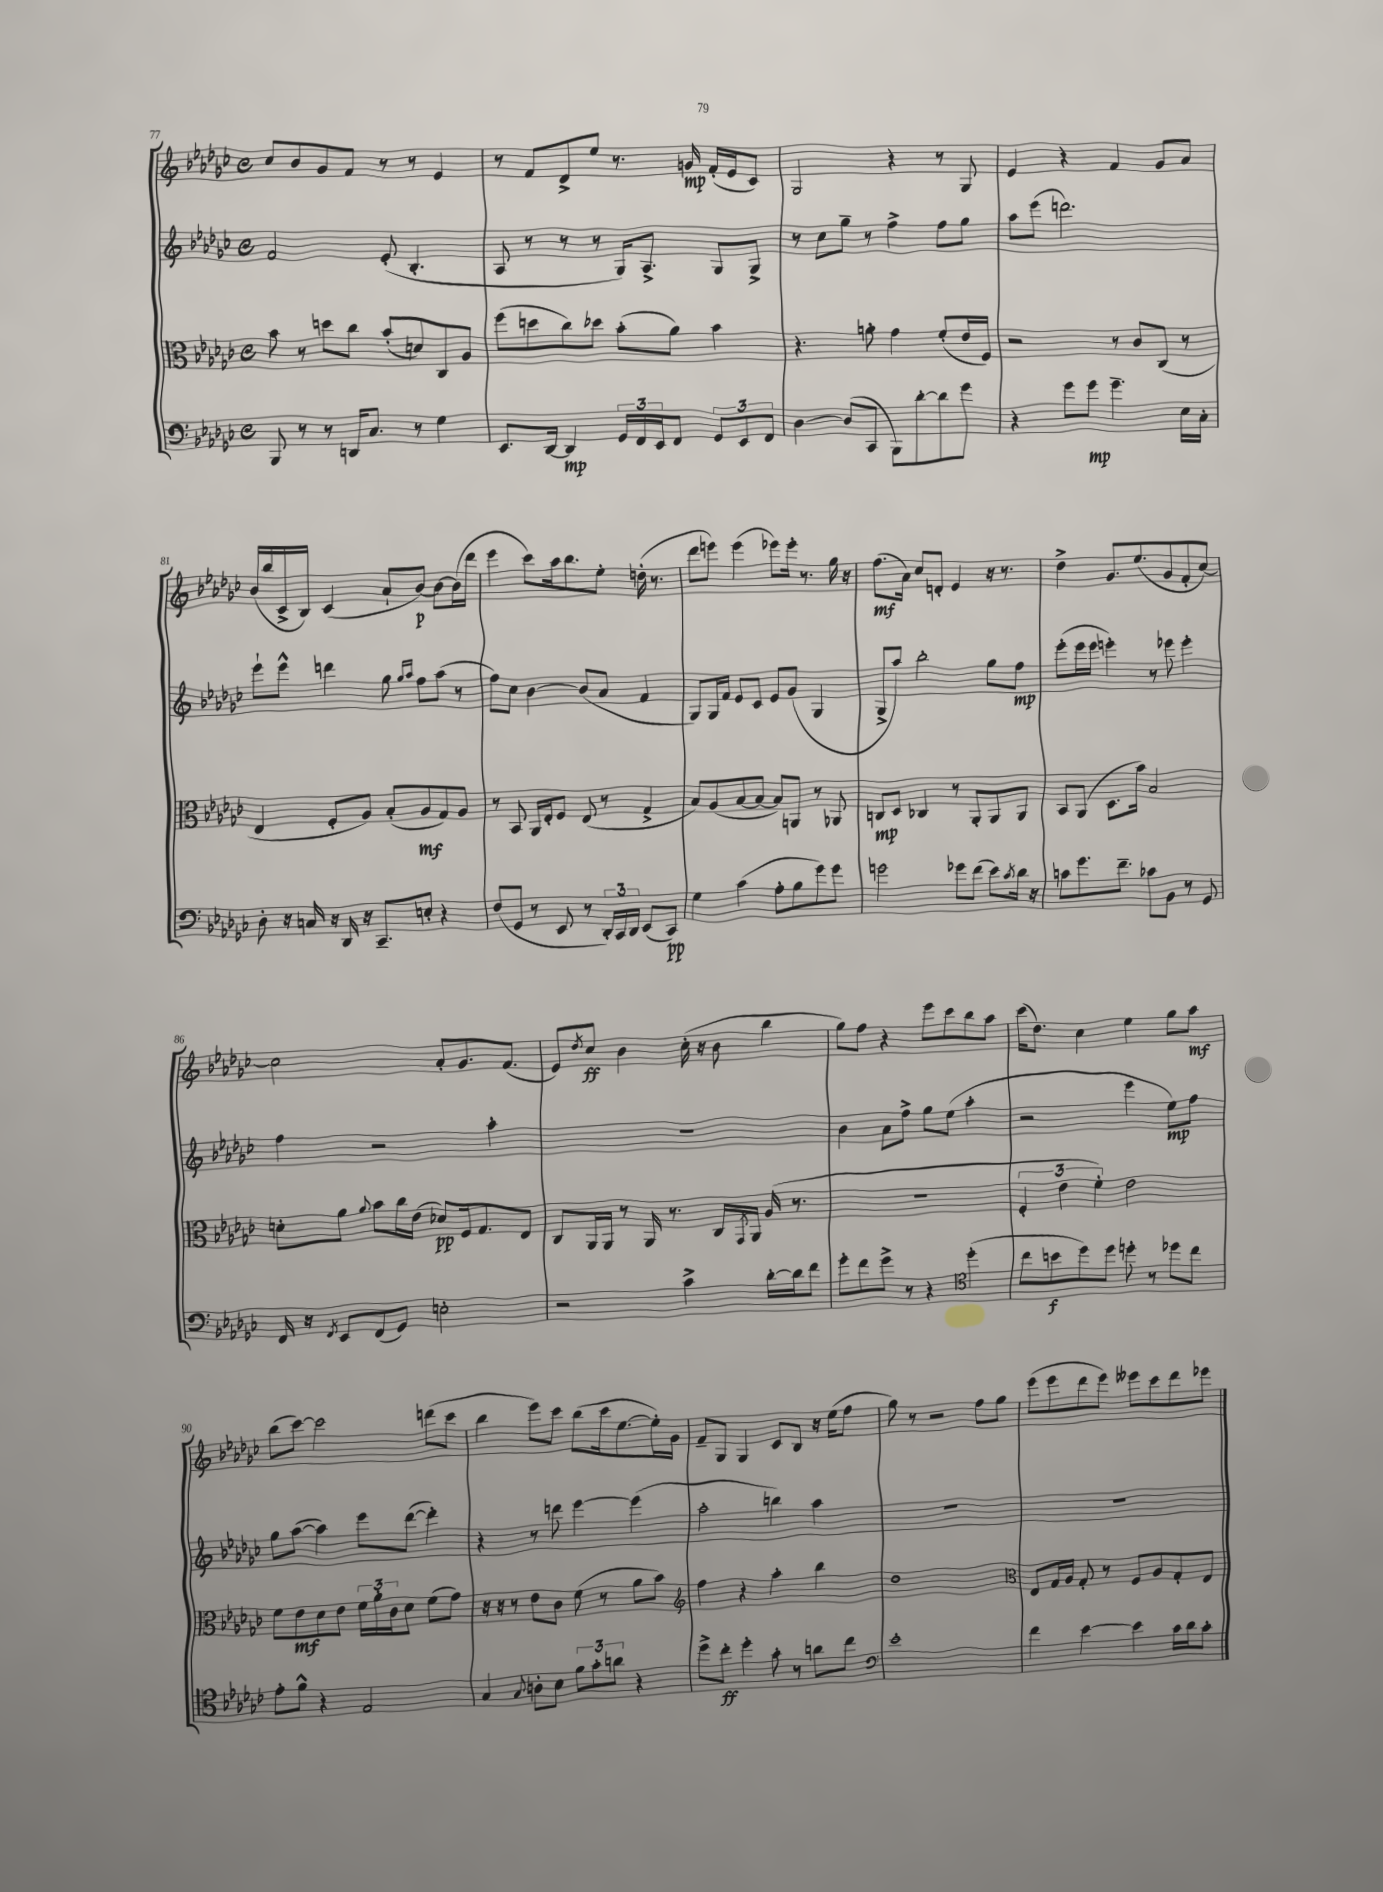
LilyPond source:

<<
\new StaffGroup <<
\new Staff = "s0" {
    \clef treble \key ges \major \defaultTimeSignature \time 4/4
    ces''8 bes'8 ges'8 f'8 r8 r8 ees'4 |
    r8 f'8 des'8-> ees''8 r8. g'16\mp f'16-.( ees'16 ces'8) |
    ges2 r4 r8 ges8 |
    ees'4 r4 f'4 ges'8 aes'8 |
    bes'16( bes''16 ces'16-> bes16) ces'4( aes'8-! bes'8~\p) bes'8~ bes'16( des'''16 |
    ees'''4 ces'''8) aes''16 bes''8. ees''8-. d''16-.( r8. |
    des'''8 e'''8) e'''4( ees'''8) ees'''16-. r8. ges''16 r16 |
    f''8.\mf( aes'16) ces''8 d'8-. ees'4 r16 r8. |
    des''4-> ges'8. ees''8.( ges'8 f'8-. ces''8~) |
    ces''2 aes'8-. ges'8. f'8.( |
    ees'8) \acciaccatura { des''8 } ces''8\ff bes'4 ces''16-.( r16 bes'8 bes''4 |
    ges''8) f''8 r4 ees'''8 ces'''8 bes''8 aes''8 |
    ces'''16( des''8.) ces''4 ees''4 ges''8 aes''8\mf |
    bes''8( ces'''8~) ces'''2 d'''8( ces'''8 |
    bes''4 ees'''8) ces'''8 bes''8( ces'''16 ees''8.~ ees''16-.) ges'16 |
    f'8-- ges8 ges4 ces'8 bes8 r16 ees''16( f''8 |
    ges''8) r8 r2 f''8 ges''8 |
    ees'''8( ees'''8 des'''8 ees'''8) eeses'''8 ces'''8 des'''8 ees'''8 \bar "|." |
}
\new Staff = "s1" {
    \clef treble \key ges \major \defaultTimeSignature \time 4/4
    f'2 ees'8-.( bes4.-. |
    aes8 r8 r8 r8 ges16) aes8.-> ges8 ges8-> |
    r8 ces''8 ges''8-- r8 f''4-> f''8 ges''8 |
    aes''8 ees'''8( d'''2.) |
    ees'''8-! ees'''8-^ d'''4 ges''8 \grace { ges''16 aes''16 } f''8 aes''8( r8 |
    f''8) ces''8 bes'4~ bes'8( aes'8 f'4 |
    ges8) ges16 f'16 ees'8 ces'8 ees'8 ges'8( ges4 |
    ges8-> aes''8) bes''2-. ges''8 f''8\mp |
    ees'''8-.( ees'''16 ees'''16 e'''4-.) r8 ees'''8 ees'''4-. |
    f''4 r2 aes''4-. |
    R1 |
    bes'4 aes'8 f''8-> ges''8 ees''8( aes''4-. |
    r2 ees'''4 ees''8\mp) f''8 |
    ges''8 aes''8~( aes''4) ees'''8 des'''8~( des'''4-.) |
    r4 r8 d'''8 ees'''4~ ees'''4( |
    aes''2-. b''4) aes''4 |
    R1 |
    R1 \bar "|." |
}
\new Staff = "s2" {
    \clef alto \key ges \major \defaultTimeSignature \time 4/4
    bes'8 r8 d''8 ces''8 bes'8-.( d'8) ces8 aes8 |
    f''8( d''8 ces''8) des''8 bes'8-.( aes'8) bes'4 |
    r4. a'8-. ges'4 f'8-.( ees'16 f16) |
    r2 r8 ces'8 ces8( r8 |
    ees4 f8-. aes8) bes8-.( aes8\mf ges8) aes8 |
    r8 bes,8 aes,16 ees16-. f8 ees8( r8 ges4-> |
    bes8) aes8( bes8~ bes8~ bes8) a,8 r8 aes,8 |
    c8\mp des8 ces4 r8 aes,8-. aes,8 aes,8 |
    bes,8 aes,8( des8. bes'16) bes2 |
    d'8-. aes'8 \appoggiatura { aes'8 } bes'8 ces''16 ees'16( des'8\pp) f16 ges8. ees8 |
    ces8 aes,16 aes,16 r8 aes,16 r8. ces16 \acciaccatura { ges,8 } aes,16 aes16( r8. |
    R1 |
    \tuplet 3/2 { f4-. ees'4 f'4-.) } ees'2 |
    f'8 ees'8\mf des'8 ees'8 \tuplet 3/2 { f'16 aes'16-. ces'16 } des'8 f'8( ges'8) |
    r16 r16 r8 ees'8 ces'8 f'8( r8 aes'8 bes'8) |
    \clef treble f''4 r4 aes''4-. bes''4 |
    des''1 |
    \clef alto ees8 ges16 aes16 ges8-. r8 f8 aes8 ges8-. ees8 \bar "|." |
}
\new Staff = "s3" {
    \clef bass \key ges \major \defaultTimeSignature \time 4/4
    bes,,8 r8 r8 d,16 ces8. r8 ges4 |
    ees,8. des,16~ des,4\mp \tuplet 3/2 { ges,16 f,16 ees,16 } f,8 \tuplet 3/2 { ges,8 ees,8 f,8 } |
    des4~ des8( ces,8 bes,,8) des'8~-. des'8 ges'8 |
    r4 ges'8 ges'8\mp ges'4.-- ees16 ces16-. |
    des8-. r16 c16 r16 des,16 r16 ces,8.-- e8-. r4 |
    f8( ges,8 r8 ees,8 r8 \tuplet 3/2 { des,16-.) ces,16 des,16 } ees,8( ces,8\pp) |
    ges4 ces'4( aes8-. bes8 ges'8) ges'8 |
    g'2 ges'8 f'8( ees'8) \acciaccatura { ces'8 } des'16 r16 |
    c'8 ges'8. f'8.-- ces'8 bes,8 r8 ges,8 |
    f,16 r16 \acciaccatura { f,8 } ees,8 f,8( ges,8) e2-. |
    r2 ces'4-> des'16~-. des'16 f'8 |
    ges'8-. f'8 ges'8-> r8 r4 \clef tenor des''4-.( |
    ces''8 b'8\f des''8) des''8 d''8-. r8 des''8 ces''8 |
    ees'8-. f'8-^ r4 ees2 |
    ges4 \appoggiatura { ges8 } a8-. bes8 \tuplet 3/2 { f'8 ges'8-. a'8 } r4 |
    des''8-> ces''8-.\ff des''4-. ges'8-. r8 a'8 ces''8 |
    \clef bass ees'1-. |
    f'4 ees'4~ ees'4 ces'16 des'16 ces'8-. \bar "|." |
}
>>
>>
\layout { \context { \Score currentBarNumber = #77 } }
